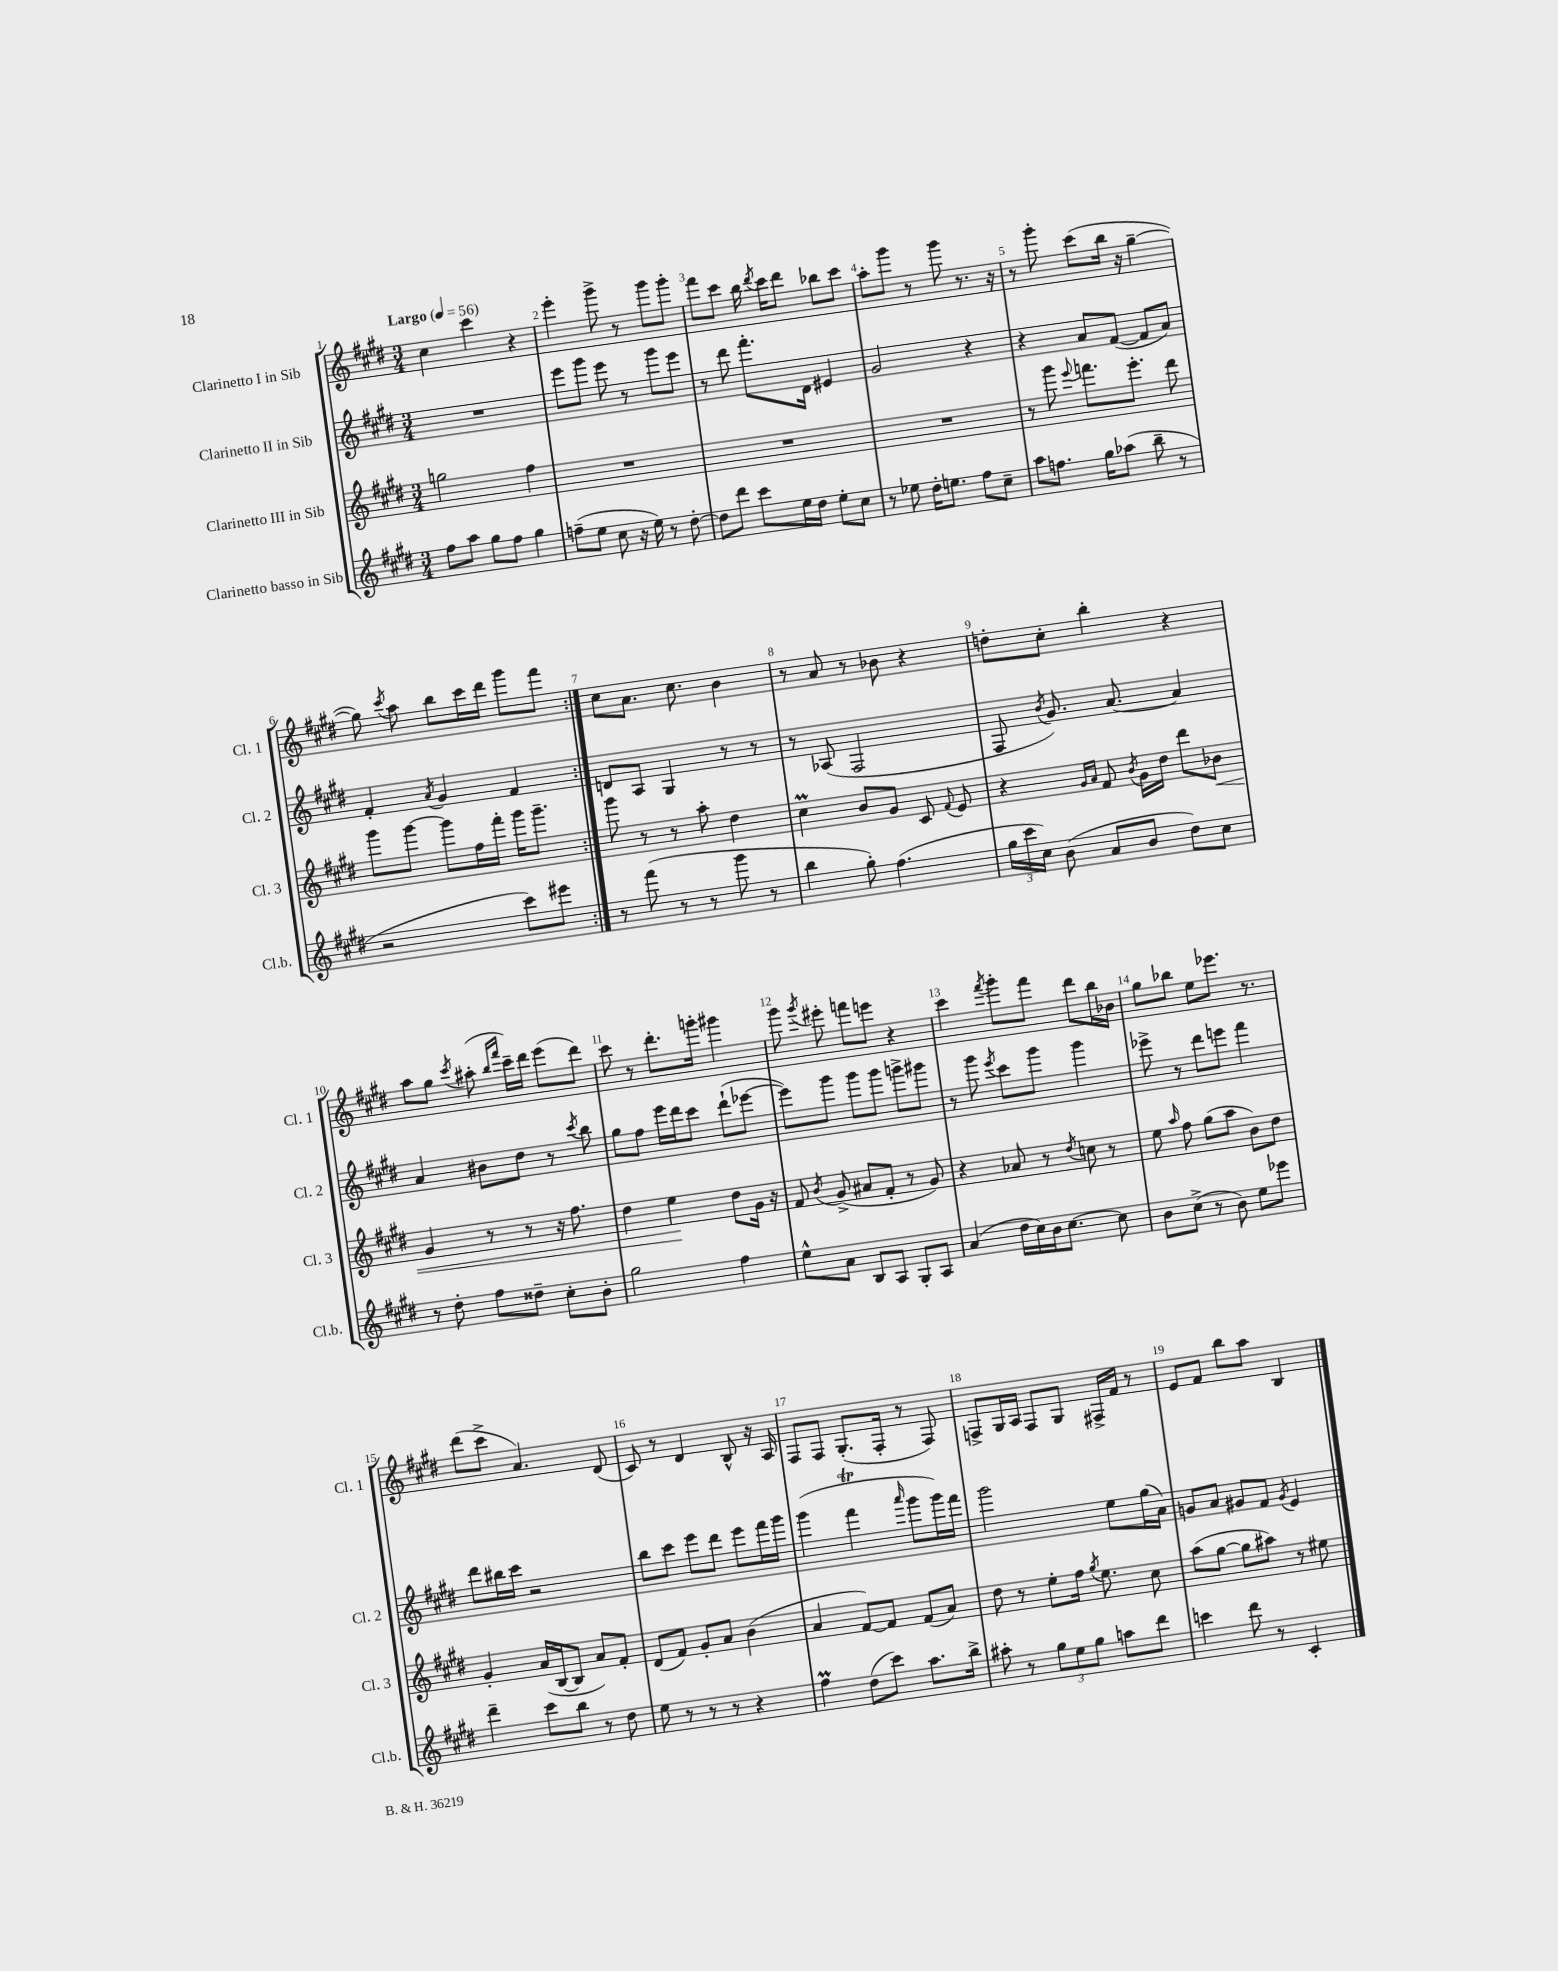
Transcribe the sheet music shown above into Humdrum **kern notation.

**kern	**kern	**kern	**kern
*staff4	*staff3	*staff2	*staff1
*clefG2	*clefG2	*clefG2	*clefG2
*k[f#c#g#d#]	*k[f#c#g#d#]	*k[f#c#g#d#]	*k[f#c#g#d#]
*M3/4	*M3/4	*M3/4	*M3/4
*MM56	*MM56	*MM56	*MM56
8ff#	2gg	2.r	4cc#
8aa	.	.	.
8gg#	.	.	4ccc#
8ff#	.	.	.
4gg#	4ff#	.	4r
=	=	=	=
(8ff~	2.r	8eee	4eee'
8ee	.	8ggg#	.
8cc#	.	8eee	8ggg#^
16r	.	8r	8r
16ee)	.	.	.
8r	.	8ggg#	8ggg#
[8dd#'	.	8eee	8ggg#'
=	=	=	=
8dd#]	2.r	8r	8fff#
8ddd#	.	8ddd#	8ccc#
8ccc#	.	8.fff#'	16bb
.	.	.	8qddd#
.	.	.	16ccc#
16ee	.	.	8ddd#
16dd#	.	16d#	.
8ee'	.	4e#	8bb-
8cc#	.	.	8ccc#
=	=	=	=
8r	2.r	2g#	8aa'
8ee-	.	.	8ggg#
16dd#'	.	.	8r
8.ee	.	.	.
.	.	.	8ggg#
8ff#	.	4r	8.r
8cc#~	.	.	.
.	.	.	16r
=	=	=	=
8aa	8r	4r	8r
8.ff	8ggg#	.	8ggg#'
.	8qqeee	.	.
.	8.fff	8a	(8ccc#
16gg#	.	.	.
(8aa-	.	([8f#	16bb
.	8.eee'	.	16r
8bb~	.	8f#]	[4gg#~
8r	8ddd#	8a)	.
=	=	=	=
2r	8ggg#	4f#'	8gg#])
.	.	.	8qccc#
.	[8ggg#	.	8aa
.	.	8qa	.
.	8ggg#]	4g#	8bb
.	16ff#	.	16ccc#
.	16fff#'	.	16ddd#
8ccc#)	16ggg#	4f#	8ggg#
.	8.ggg#~	.	.
8eee#	.	.	8fff#
=:|!	=:|!	=:|!	=:|!
8r	8ggg#	8d	8cc#
(8fff#	8r	8A	8.a
8r	8r	4G#	.
.	.	.	8.cc#
8r	8aa'	.	.
8ggg#	4dd#	8r	4b
8r	.	8r	.
=	=	=	=
4bb	4cc#	8r	8r
.	.	(8A-	8a
8gg#')	8b	2F#	8r
(4.ff#	8g#	.	8b-
.	8c#	.	4r
.	8qqf#	.	.
.	8e	.	.
=	=	=	=
24gg#	4r	8F#	8dd'
24ccc#	.	.	.
24cc#)	.	.	.
.	.	8qb	.
(8b	.	8.g#)	8cc#'
.	16qqg#	.	.
.	16qqa	.	.
8a	8f#	.	4bb'
.	.	[8.a	.
.	8qb	.	.
8b	16g#	.	.
.	16dd#	.	.
8dd#)	8ddd#	4a]	4r
8cc#	8b-	.	.
=	=	=	=
8r	4g#	4a	8aa
8dd#'	.	.	8gg#
.	.	.	8qccc#
8ff#	8r	8b#	(8aa#'
.	.	.	16qqbb
.	.	.	16qqfff#
8dd##~	8r	8dd#	16ccc#~)
.	.	.	16ddd#
8cc#'	16r	8r	(8eee
.	8.ff#	.	.
.	.	8qccc#	.
8b'	.	8bb	8ddd#)
=	=	=	=
2gg#	4dd#	8gg#	8ccc#
.	.	8ff#	8r
.	4ee	16eee	8.ddd#'
.	.	16ddd#	.
.	.	8ccc#	.
.	.	.	16ggg'
4ff#	8dd#	(8ddd#`	4ggg#
.	16g#	[8eee-	.
.	16r	.	.
=	=	=	=
8ee^^	8f#	8eee-])	8ggg#
.	8qb	.	8qggg#
8a	(8g#^	8ggg#	8eee#'
8B	8a#	8ggg#	8fff
8A	8f#'	8ggg#	8eee
8G#'	8r	8ggg^	4r
8A	8g#)	8ggg#	.
=	=	=	=
(4a	4r	8r	4ccc#
.	.	8ggg#	.
.	.	8qeee	8qfff#
16dd#	8a-	8ccc#	8ggg#'
16cc#)	.	.	.
16b	8r	8ggg#	8fff#
[8.cc#	.	.	.
.	8qdd#	.	.
.	8cc	4ggg#	8ddd#
8cc#]	8r	.	16bb
.	.	.	16b-
=	=	=	=
8b	8ee	8eee-^	8gg#
.	16qqaa	.	.
(8cc#^	8ff#	8r	8bb-
8r	(8gg#	8ddd#	8ee
8b)	8aa	8eee	8.eee-
8ee	8b)	4fff#	.
.	.	.	8.r
8eee-	8dd#	.	.
=	=	=	=
4ddd#~	4g#'	8ddd#	(8ddd#
.	.	16bb#	8ccc#^
.	.	16ccc#	.
8ccc#	(16a	2r	4.a)
.	[16B	.	.
8bb	8B]	.	.
8r	8a)	.	.
8dd#	8f#'	.	(8d#
=	=	=	=
8ee	(8d#	8bb	8c#)
8r	8f#)	8ccc#	8r
8r	8g#'	8eee	4d#
8r	8a	8ddd#	.
4r	(4b	8eee	8B^^
.	.	16fff#	16r
.	.	16ggg#	16A
=	=	=	=
4ff#	4a	(4ggg#	8F#
.	.	.	8F#
(8dd#	[8f#)	4fff#	(8.G#'
8ccc#)	8f#]	.	.
.	.	.	16F#'
.	.	16qqaaa	.
8.aa	(8f#	8ggg#	8r
.	8a)	16ggg#)	8F#)
16bb^	.	16fff#	.
=	=	=	=
8aa#'	8dd#	2ggg#	8F^
8r	8r	.	16G#
.	.	.	16A
12gg#	8ee'	.	8F
12ee	.	.	.
.	16ff#	.	8G#
12gg#	.	.	.
.	8qgg#	.	.
.	8.ee	.	.
8aa	.	8ee	16F#^
.	.	.	16f#
8ddd#	8cc#	(16gg#	8r
.	.	16a)	.
=	=	=	=
4ccc	(8aa	8g	8e
.	[8gg#	8a	8f#
8ddd#	8gg#]	8g#	8bb
8r	8aa#)	8f#	8aa
.	.	8qg#	.
4c#'	8r	4e	4B
.	8ee#	.	.
==	==	==	==
*-	*-	*-	*-
